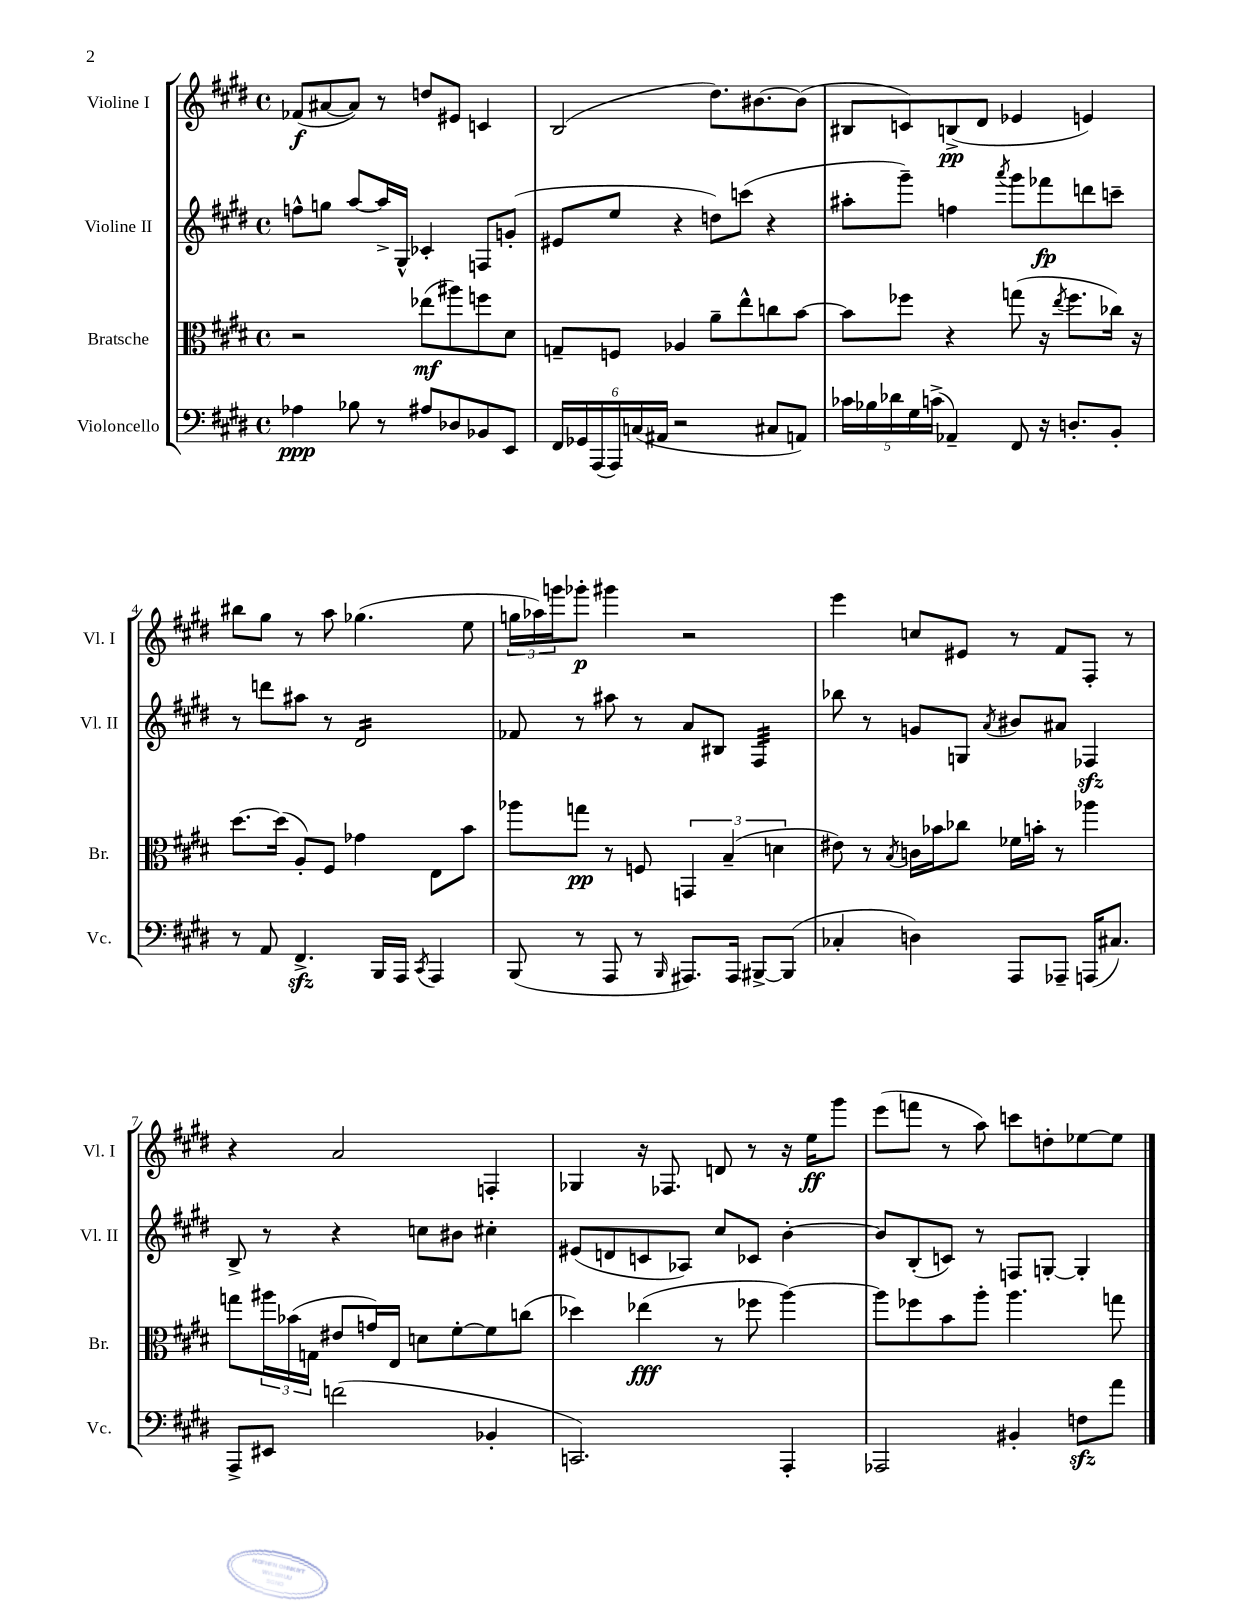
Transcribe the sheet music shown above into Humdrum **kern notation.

**kern	**kern	**kern	**kern
*staff4	*staff3	*staff2	*staff1
*clefF4	*clefC3	*clefG2	*clefG2
*k[f#c#g#d#]	*k[f#c#g#d#]	*k[f#c#g#d#]	*k[f#c#g#d#]
*M4/4	*M4/4	*M4/4	*M4/4
*met(c)	*met(c)	*met(c)	*met(c)
4A-	2r	8ff^^	(8f-
.	.	8gg	[8a#
8B-	.	[8aa	8a#])
8r	.	16aa^]	8r
.	.	16G#^^	.
8A#	(8ee-	4c-'	8dd
8D-	8aa#)	.	8e#
8BB-	8ff	8F	4c
8EE	8d#	(8g'	.
=	=	=	=
24FF#	8G~	8e#	(2B
24GG-	.	.	.
(24AAA	.	.	.
24AAA)	8F	8ee	.
(24C	.	.	.
24AA#	.	.	.
2r	4A-	4r	.
.	8a~	8dd)	8.dd#)
.	8ee^^	(8ccc	.
.	.	.	[8.b#
8C#	8cc	4r	.
8AA)	[8b	.	(8b#]
=	=	=	=
20c-	8b]	8aa#'	8B#
20B-	.	.	.
20d-	.	.	.
.	8ff-	8ggg#~)	8c)
20G#	.	.	.
(20c^	.	.	.
4AA-~)	4r	4ff	(8B^
.	.	.	8d#
.	.	8qaaa	.
8FF#	(8gg	8ggg#	4e-
16r	16r	8fff-	.
.	8qee	.	.
8.D'	8.ff-	.	.
.	.	8ddd	4e)
8BB'	16cc-)	8ccc~	.
.	16r	.	.
=	=	=	=
8r	[8.dd#	8r	8bb#
8AA	.	8ddd	8gg#
.	(16dd#]	.	.
4.FF#^	8A')	8aa#	8r
.	8F#	8r	8aa
.	4g-	2d#	(4.gg-
16BBB	.	.	.
16AAA	.	.	.
8qCC#	.	.	.
4AAA	8E	.	.
.	8b	.	8ee
=	=	=	=
(8BBB	8aa-	8f-	24gg
.	.	.	24aa-)
.	.	.	24ggg
8r	8gg	8r	8ggg-'
8AAA	8r	8aa#	4ggg#
8r	8F	8r	.
16qqBBB	.	.	.
8.AAA#)	6GG	8a	2r
.	.	8B#	.
.	(6B~	.	.
16AAA#	.	.	.
[8BBB#^	.	4F#	.
.	6d	.	.
(8BBB#]	.	.	.
=	=	=	=
4C-'	8e#)	8bb-	4eee
.	8r	8r	.
.	8qB	.	.
4D)	16c	8g	8cc
.	16b-	.	.
.	8cc-	8G	8e#
.	.	8qa	.
8AAA	16f-	8b#	8r
.	16b'	.	.
8AAA-~	8r	8a#	8f#
(16AAA	4aa-	4F-	8F#'
8.C#)	.	.	.
.	.	.	8r
=	=	=	=
8AAA^	8gg	8B^	4r
8EE#	24aa#	8r	.
.	(24b-	.	.
.	24G	.	.
(2f	8e#	4r	2a
.	16g)	.	.
.	16E	.	.
.	8d	8cc	.
.	[8f#'	8b#	.
4BB-'	8f#]	4cc#'	4F'
.	(8cc	.	.
=	=	=	=
2.CC)	4dd-)	(8e#	4G-
.	.	8d	.
.	(4ee-	8c	16r
.	.	.	8.F-
.	.	8A-)	.
.	8r	8cc#	8d
.	8ff-	8c-	8r
4AAA'	[4aa)	[4b'	16r
.	.	.	16ee
.	.	.	8ggg#
=	=	=	=
2AAA-	8aa]	8b]	(8eee
.	8ff-	(8B'	8fff
.	8b	8c)	8r
.	8aa'	8r	8aa)
4BB#'	4.aa	8F	8ccc
.	.	[8G'	8dd'
8F	.	4G']	[8ee-
8a	8gg	.	8ee-]
==	==	==	==
*-	*-	*-	*-
